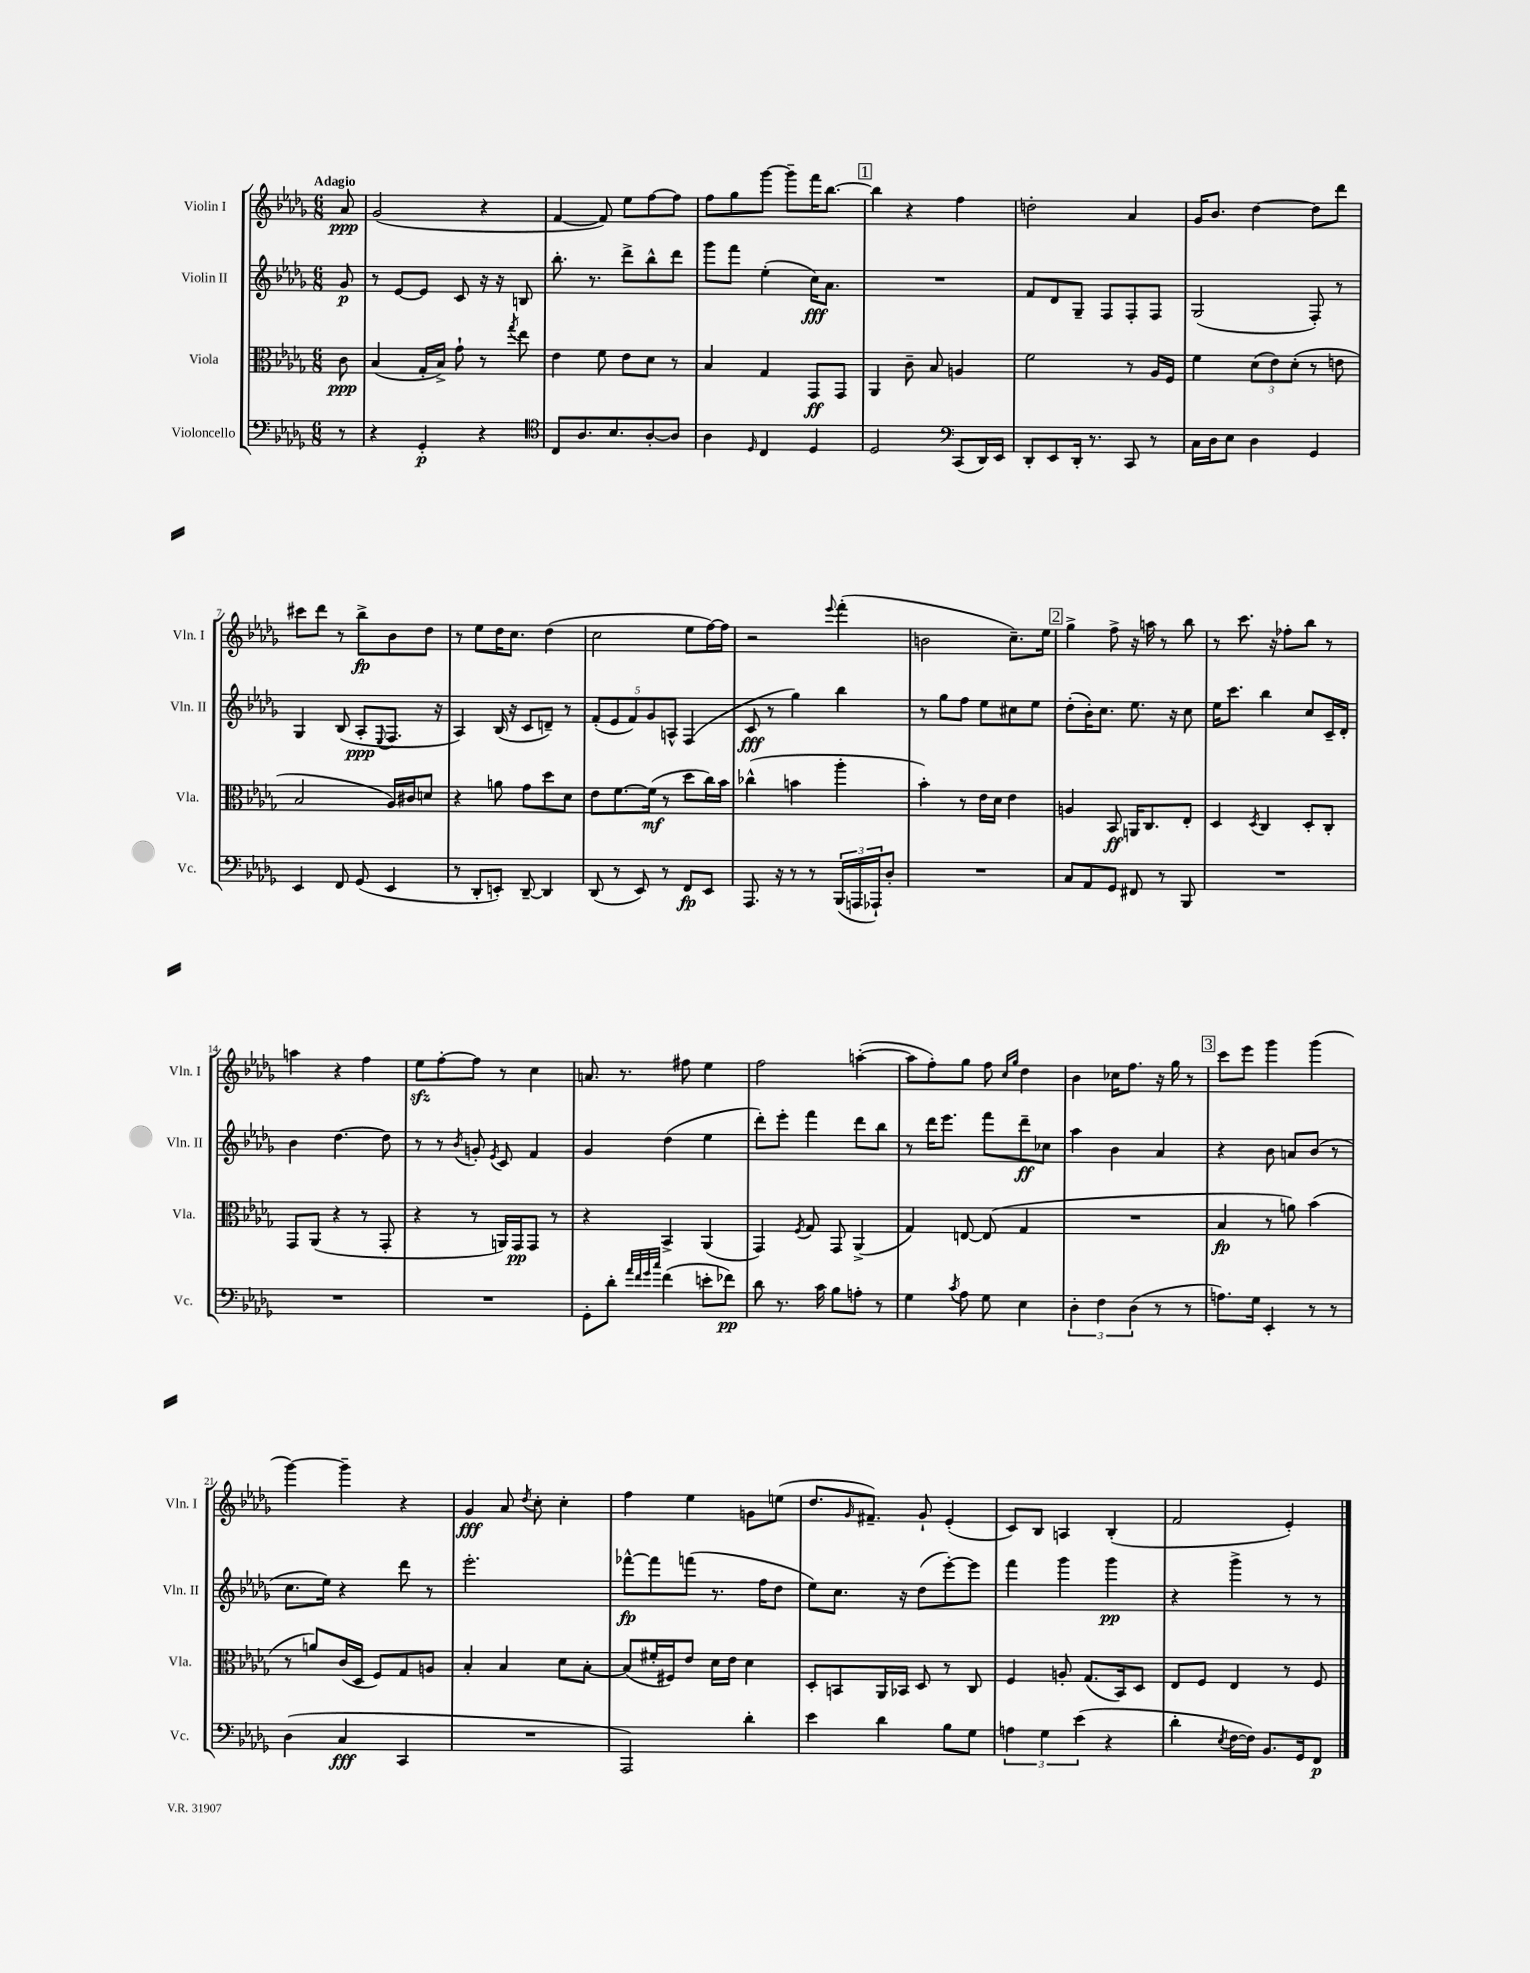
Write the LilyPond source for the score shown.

<<
\new StaffGroup <<
\new Staff = "s0" \with { instrumentName = "Violin I" shortInstrumentName = "Vln. I" } {
    \clef treble \key des \major \numericTimeSignature \time 6/8 \partial 8 \tempo "Adagio"
    aes'8\ppp |
    ges'2( r4 |
    f'4~ f'8) ees''8 f''8~ f''8 |
    f''8 ges''8 ges'''8~ ges'''8-- f'''16 bes''8.~ |
    \mark \markup { \box "1" } bes''4 r4 f''4 |
    d''2-. aes'4 |
    ges'16 bes'8. des''4~ des''8 des'''8 |
    cis'''8 des'''8 r8 bes''8->\fp bes'8 des''8 |
    r8 ees''8 des''16 c''8. des''4( |
    c''2 ees''8 f''16~) f''16 |
    r2 \appoggiatura { ees'''8 } f'''4-.( |
    b'2 c''8.--) ees''16 |
    \mark \markup { \box "2" } ges''4-> f''8-> r16 a''16 r8 bes''8 |
    r8 c'''8. r16 fes''8-. bes''8 r8 |
    a''4 r4 f''4 |
    ees''8\sfz f''8~-. f''8 r8 c''4 |
    a'8. r8. fis''8 ees''4 |
    f''2 a''4~-.( |
    a''8 f''8-.) ges''8 f''8 \grace { c''16 ges''16 } des''4 |
    bes'4 ces''16 f''8. r16 ges''16 r8 |
    \mark \markup { \box "3" } c'''8 ees'''8 ges'''4 ges'''4( |
    ges'''4~) ges'''4-- r4 |
    ges'4\fff aes'8 \acciaccatura { des''8 } c''8-. c''4-. |
    f''4 ees''4 g'8 e''8( |
    des''8. \grace { ges'16 } fis'8.--) ges'8-! ees'4-.( |
    c'8) bes8 a4 bes4-.( |
    f'2 ees'4-.) \bar "|." |
}
\new Staff = "s1" \with { instrumentName = "Violin II" shortInstrumentName = "Vln. II" } {
    \clef treble \key des \major \numericTimeSignature \time 6/8 \partial 8
    ges'8\p |
    r8 ees'8~ ees'8 c'8 r16 r16 b8 |
    bes''8.-. r8. des'''8-> bes''8-^ des'''8 |
    ges'''8 f'''8 ees''4-.( c''16\fff) aes'8. |
    \mark \markup { \box "1" } R2. |
    f'8 des'8 ges8-- f8 f8-. f8 |
    ges2( f8-.) r8 |
    ges4 bes8( aes8-.\ppp \appoggiatura { ees8 } f8. r16 |
    aes4) bes16( r16 c'8 d'8--) r8 |
    \tuplet 5/4 { f'8-.( ees'8 f'8) ges'8 a8-^ } f4( |
    c'8\fff r8 ges''4) bes''4 |
    r8 ges''8 f''8 ees''8 cis''8 ees''8 |
    \mark \markup { \box "2" } des''8-.( bes'16-.) c''8. ees''8. r16 c''8 |
    ees''16 c'''8. bes''4 c''8 c'16-- des'16-. |
    bes'4 des''4.~ des''8 |
    r8 r8 \acciaccatura { bes'8 } g'8-. \acciaccatura { ees'8 } c'8 f'4 |
    ges'4 des''4( ees''4 |
    des'''8-.) ees'''8-. f'''4 des'''8 bes''8 |
    r8 des'''16 ees'''8. f'''8 des'''8--\ff ces''8 |
    aes''4 bes'4 aes'4 |
    \mark \markup { \box "3" } r4 bes'8 a'8 bes'8( r8 |
    c''8. ees''16) r4 des'''8 r8 |
    ees'''2.-. |
    fes'''8~-^\fp fes'''8 f'''8( r8. f''16 des''8 |
    ees''8) c''8. r16 des''8( ees'''8~-.) ees'''8 |
    f'''4 ges'''4 ges'''4\pp |
    r4 ges'''4-> r8 r8 \bar "|." |
}
\new Staff = "s2" \with { instrumentName = "Viola" shortInstrumentName = "Vla." } {
    \clef alto \key des \major \numericTimeSignature \time 6/8 \partial 8
    c'8\ppp |
    bes4( ges16-. bes16->) ges'8-! r8 \acciaccatura { ges''8 } ees''8 |
    ees'4 f'8 ees'8 des'8 r8 |
    bes4 ges4 ges,8\ff ges,8 |
    \mark \markup { \box "1" } aes,4 c'8-- bes8 a4 |
    f'2 r8 aes16 f16 |
    f'4 \tuplet 3/2 { des'8( ees'8) des'8-.( } r8 e'8 |
    bes2 aes16) cis'16 d'8 |
    r4 a'8 ges'8 des''8 des'8 |
    ees'8 f'8.~ f'16\mf( r8 des''8 c''16) bes'16 |
    ces''4-^( b'4 aes''4-. |
    bes'4-.) r8 ees'16 des'16 ees'4 |
    \mark \markup { \box "2" } a4 bes,8\ff a,16 c8. ees8-. |
    des4 \acciaccatura { des8 } c4 des8-. c8-. |
    ges,8 aes,8( r4 r8 ges,8-. |
    r4 r8 a,16) ges,16\pp ges,8 r8 |
    r4 bes,4-> aes,4( |
    ges,4) \acciaccatura { f8 } ges8 ges,8 aes,4->( |
    ges4) e8~ e8( ges4 |
    R2. |
    \mark \markup { \box "3" } bes4\fp r8 a'8) bes'4( |
    r8 a'8) c'16( des16 f8) ges8 a8 |
    bes4-. bes4 des'8 bes8~-. |
    bes8( fis'16-. fis16) ees'8 des'16 ees'16 des'4 |
    des8-. b,8 aes,16 bes,16 des8 r8 c8 |
    f4 a8-. ges8.( bes,16) des8 |
    ees8 f8 ees4 r8 f8 \bar "|." |
}
\new Staff = "s3" \with { instrumentName = "Violoncello" shortInstrumentName = "Vc." } {
    \clef bass \key des \major \numericTimeSignature \time 6/8 \partial 8
    r8 |
    r4 ges,4-.\p r4 |
    \clef tenor c8 aes8. bes8. aes8~-. aes8 |
    aes4 \grace { des16 } c4 des4 |
    \mark \markup { \box "1" } des2 \clef bass c,8( des,16) ees,16 |
    des,8-. ees,8 des,16-. r8. c,8 r8 |
    c16 des16 ees8 des4 ges,4 |
    ees,4 f,8 ges,8( ees,4 |
    r8 des,8-. e,8-.) des,8~-- des,4 |
    des,8( r8 ees,8) r8 f,8\fp ees,8 |
    aes,,8. r16 r8 r8 \tuplet 3/2 { bes,,16( a,,16 aes,,16-!) } des8-. |
    R2. |
    \mark \markup { \box "2" } c8 aes,8 ges,8 fis,8 r8 bes,,8 |
    R2. |
    R2. |
    R2. |
    ges,8-. des'8-. \grace { aes'32 f'32 ges'32 c''32 } f'4( e'8-. fes'8\pp) |
    des'8 r8. c'16 bes8 a8-. r8 |
    ges4 \acciaccatura { c'8 } aes8 ges8 ees4 |
    \tuplet 3/2 { des4-. f4 des4( } r8 r8 |
    \mark \markup { \box "3" } a8.) ges16 ees,4-. r8 r8 |
    des4( c4\fff c,4 |
    R2. |
    aes,,2) des'4-. |
    ees'4 des'4 bes8 ges8 |
    \tuplet 3/2 { a4 ges4 ees'4( } r4 |
    des'4-. \acciaccatura { ees8 } f16~ f16) bes,8. ges,16 f,8\p \bar "|." |
}
>>
>>
